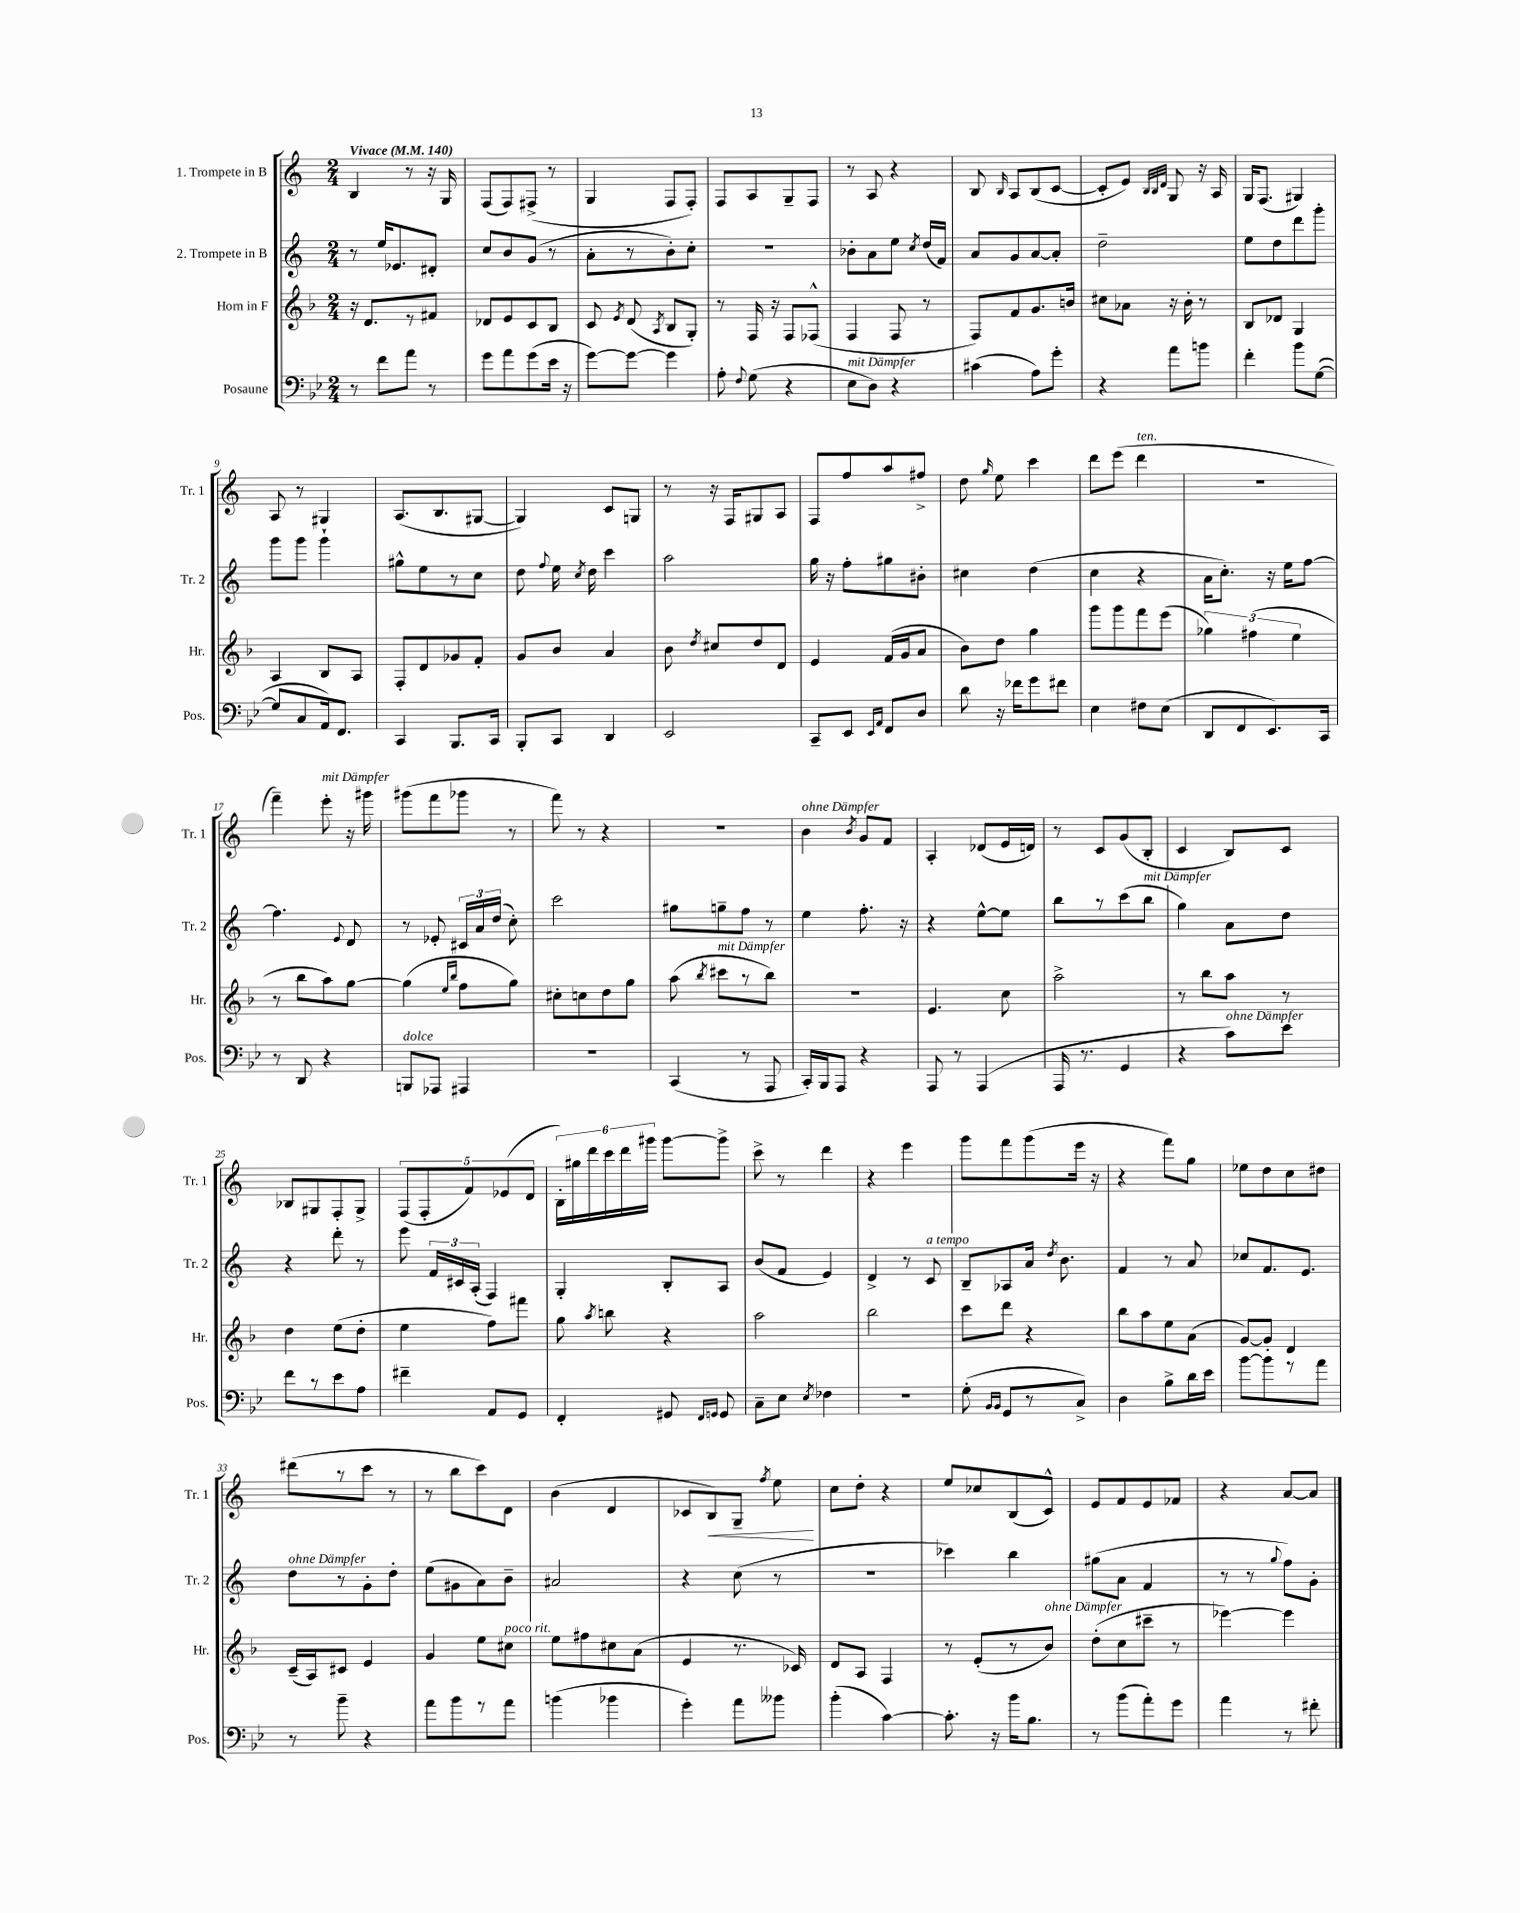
<<
\new StaffGroup <<
\new Staff = "s0" \with { instrumentName = "1. Trompete in B" shortInstrumentName = "Tr. 1" } {
    \clef treble \key c \major \numericTimeSignature \time 2/4 \tempo "Vivace" 4 = 140
    \autoBeamOff b4 r8 r16 g16 |
    f8[( f8) fis8]->( r8 |
    g4 f8[ f8]-.) |
    f8[ a8 g8-- f8] |
    r8 a8 r4 |
    b8 \grace { b16 } a8[ b8( c'8]~ |
    c'8[-. e'8]) \grace { b32[ b32 d'32] } g8 r16 a16 |
    g16[ f8.]( gis4) |
    a8 r8 gis4 |
    a8.[( b8. gis8]~ |
    gis4) c'8[ g8] |
    r8 r16 f16[ gis8 a8] |
    f8[ f''8 a''8 fis''8]-> |
    d''8 \grace { g''16 } e''8 c'''4 |
    d'''8[ e'''8]( d'''4^\markup { \italic "ten." } |
    r2 |
    f'''4--) e'''8-.^\markup { \italic "mit Dämpfer" } r16 gis'''16 |
    gis'''8[( f'''8 ges'''8] r8 |
    f'''8) r8 r4 |
    r2 |
    b'4^\markup { \italic "ohne Dämpfer" } \acciaccatura { b'8 } g'8[ f'8] |
    a4-. des'8[( e'16 d'16]) |
    r8 c'8[ g'8( b8]-. |
    c'4 b8[) c'8] |
    bes8[ gis8 f8-. gis8]-> |
    \tuplet 5/4 { f8[( f8-. f'8) ees'8( d'8] } |
    \tuplet 6/4 { b16[-.) gis''16 d'''16 c'''16 d'''16 gis'''16] } gis'''8[~ gis'''8]-> |
    c'''8-> r8 d'''4 |
    r4 e'''4 |
    g'''8[ f'''8 g'''8( e'''16] r16 |
    r4 f'''8[) g''8] |
    ees''8[ d''8 c''8 dis''8] |
    dis'''8[( r8 c'''8] r8 |
    r8 b''8[ c'''8) d'8] |
    b'4( d'4 |
    ces'8[ b8\<) g8]-- \acciaccatura { f''8 } e''8\! |
    c''8[ d''8]-. r4 |
    e''8[ ces''8 b8( c'8]-^) |
    e'8[ f'8 e'8 fes'8] |
    r4 a'8[~ a'8] \bar "|." |
}
\new Staff = "s1" \with { instrumentName = "2. Trompete in B" shortInstrumentName = "Tr. 2" } {
    \clef treble \key c \major \numericTimeSignature \time 2/4
    \autoBeamOff r8 e''16[ ees'8. dis'8]-. |
    c''8[ b'8 g'8]( r8 |
    a'8[-. r8 b'8-.) c''8]-. |
    R2 |
    bes'8[-. a'8 e''8] \acciaccatura { c''8 } d''16[( f'16]) |
    a'8[ g'8 a'8~ a'8]-. |
    d''2-- |
    e''8[ d''8 d'''8 g'''8]-. |
    g'''8[ g'''8] g'''4-! |
    gis''8[-^ e''8 r8 c''8] |
    d''8 \appoggiatura { f''8 } e''16 \acciaccatura { c''8 } d''16 c'''4 |
    a''2 |
    g''16 r16 f''8[-. gis''8 bis'8]-. |
    cis''4 d''4( |
    c''4 r4 |
    a'16[ c''8.]-.) r16 e''16[ f''8]~ |
    f''4. \appoggiatura { e'8 } d'8 |
    r8 ees'8-. \tuplet 3/2 { cis'16[ a'16 d''16]( } c''8-.) |
    c'''2 |
    gis''8[ g''8-- f''8] r8 |
    e''4 f''8.-. r16 |
    r4 e''8[~-^ e''8] |
    b''8[ r8 c'''8( b''8]^\markup { \italic "mit Dämpfer" } |
    g''4) a'8[ d''8] |
    r4 d'''8-. r8 |
    e'''8 \tuplet 3/2 { f'16[ cis'16 a16]-.( } f4) |
    g4-. b8[-. a8] |
    b'8[( f'8] e'4) |
    d'4-> r8 c'8^\markup { \italic "a tempo" } |
    b8[-- aes8 a'16] \acciaccatura { d''8 } b'8. |
    f'4 r8 a'8 |
    ces''8[ f'8. e'8.] |
    d''8[^\markup { \italic "ohne Dämpfer" } r8 g'8-. d''8]-. |
    e''8[( gis'8 a'8) b'8]-- |
    ais'2 |
    r4 c''8( r8 |
    R2 |
    ces'''4) b''4 |
    gis''8[( a'8] f'4 |
    r8 r8 \appoggiatura { g''8 } f''8[) g'8]-. \bar "|." |
}
\new Staff = "s2" \with { instrumentName = "Horn in F" shortInstrumentName = "Hr." } {
    \clef treble \key f \major \numericTimeSignature \time 2/4
    \autoBeamOff r16 d'8.[ r8 fis'8] |
    des'8[ e'8 c'8 bes8] |
    c'8 \acciaccatura { e'8 } d'8( \acciaccatura { a8 } bes8[ g8]-.) |
    r8 f16 r16 f8[ fes8]-^( |
    f4 f8 r8 |
    f8[) f'8 g'8. b'16] |
    cis''8[ aes'8] r16 bes'16-. r8 |
    bes8[ des'8] g4 |
    a4 bes8[ a8] |
    f8[-. d'8 ges'8 f'8]-. |
    g'8[ bes'8] a'4 |
    bes'8 \acciaccatura { d''8 } cis''8[ d''8 d'8] |
    e'4 f'16[( g'16 a'8] |
    bes'8[) d''8] g''4 |
    g'''8[ g'''8 f'''8 e'''8]( |
    \tuplet 3/2 { ges''4) fis''4( e''4 } |
    r8 bes''8[ a''8) g''8]~ |
    g''4( \grace { e''16[ bes''16] } f''8[ g''8]) |
    cis''8[-. c''8 d''8 g''8] |
    a''8( \acciaccatura { bes''8 } cis'''8[^\markup { \italic "mit Dämpfer" } r8 bes''8]) |
    r2 |
    e'4. c''8 |
    a''2-> |
    r8 bes''8[ a''8] r8 |
    d''4 e''8[( d''8]-. |
    e''4 f''8[) fis'''8] |
    g''8 \acciaccatura { a''8 } b''8 r4 |
    a''2 |
    bes''2 |
    c'''8[ d'''8] r4 |
    bes''8[ a''8 e''8 a'8]( |
    g'8[~) g'8]-. d'4 |
    c'16[--( a16) cis'8] e'4 |
    g'4 e''8[ cis''8]^\markup { \italic "poco rit." } |
    e''8[ fis''8 cis''8 a'8]( |
    e'4 r8. ces'16) |
    d'8[ a8] f4 |
    r8 e'8[-.( r8 bes'8]^\markup { \italic "ohne Dämpfer" }) |
    d''8[-.( c''8 cis'''8]-- r8 |
    ees'''4~) ees'''4 \bar "|." |
}
\new Staff = "s3" \with { instrumentName = "Posaune" shortInstrumentName = "Pos." } {
    \clef bass \key bes \major \numericTimeSignature \time 2/4
    \autoBeamOff r8 f'8[ a'8] r8 |
    g'8[ a'8 g'8( ees'16] r16 |
    g'8[~) g'8]~ g'4 |
    a8-. \appoggiatura { f8 } g8( r4 |
    ees8[^\markup { \italic "mit Dämpfer" } d8]) r4 |
    cis'4( a8[) g'8]-. |
    r4 a'8[ b'8] |
    f'4-. bes'8[ g8]~( |
    g8[ c8 a,16) f,8.] |
    c,4 bes,,8.[ c,16] |
    bes,,8[-. c,8] d,4 |
    ees,2 |
    c,8[-- ees,8] \grace { ees,16[ a,16] } f,8[ d8] |
    d'8 r16 fes'16[ g'8 fis'8] |
    ees4 fis8[ ees8]( |
    d,8[ f,8 ees,8.) c,16] |
    r8 d,8 r4 |
    b,,8[^\markup { \italic "dolce" } aes,,8] ais,,4 |
    R2 |
    c,4( r8 a,,8 |
    c,16[-.) bes,,16 a,,8] r4 |
    a,,8 r8 a,,4( |
    a,,16 r8. g,4 |
    r4 c'8[^\markup { \italic "ohne Dämpfer" }) ees'8] |
    f'8[ r8 ees'8 a8] |
    fis'4-- a,8[ g,8] |
    f,4-. gis,8 \grace { f,16[ g,16] } g,8 |
    c8[-- ees8] \acciaccatura { ees8 } fes4 |
    R2 |
    g8-.( \grace { bes,16[ bes,16] } g,8[ r8 c8]->) |
    d4 bes8[-> d'16 ees'16] |
    bes'8[~ bes'8 r8 a'8] |
    r8 bes'8-- r4 |
    a'8[ bes'8 r8 a'8] |
    b'4( bes'4 |
    g'4-.) a'8[ beses'8] |
    bes'4-.( c'4~) |
    c'8.-. r16 bes'16[ bes8.] |
    r8 bes'8[( a'8-.) g'8] |
    a'4 r8 fis'8-. \bar "|." |
}
>>
>>
